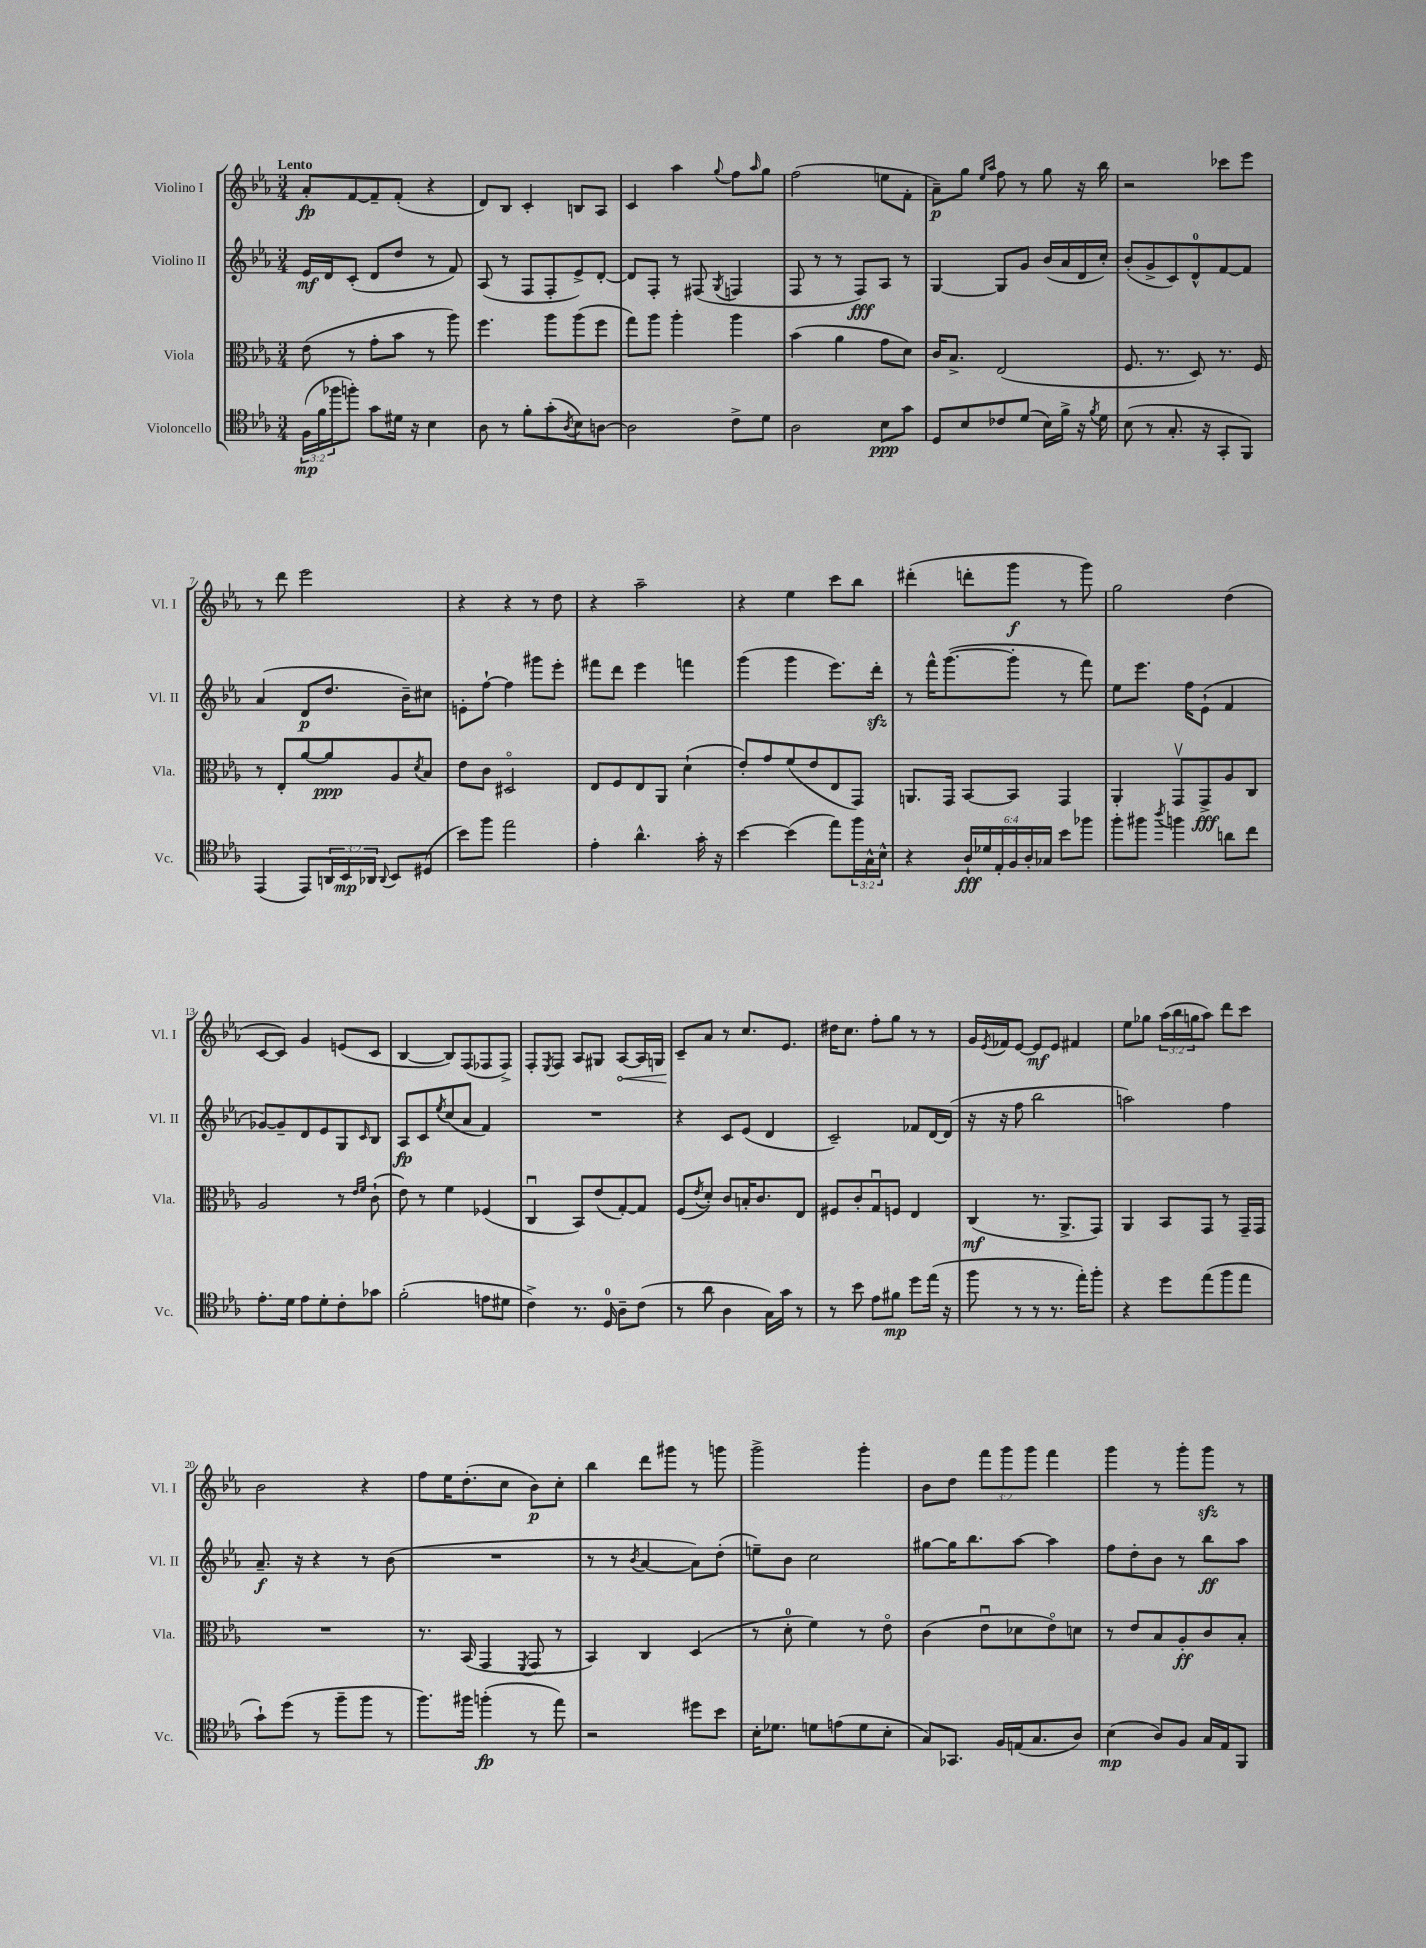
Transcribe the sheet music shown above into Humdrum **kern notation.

**kern	**kern	**kern	**kern
*staff4	*staff3	*staff2	*staff1
*clefC4	*clefC3	*clefG2	*clefG2
*k[b-e-a-]	*k[b-e-a-]	*k[b-e-a-]	*k[b-e-a-]
*M3/4	*M3/4	*M3/4	*M3/4
(24F	(8e-	16e-	8a-'
24f	.	.	.
.	.	16d	.
24ff-	.	.	.
8ff')	8r	(8c'	[8f
8g	8g'	8d	8f~]
16d#	8b-	8dd	(8f'
16r	.	.	.
4B-	8r	8r	4r
.	8aa-)	8f)	.
=	=	=	=
8A-	4.ff	(8A-	8d)
8r	.	8r	8B-
8f'	.	8F	4c'
(8g'	8aa-	8F'	.
8qA-	.	.	.
8B-)	(8aa-	8e-^)	8B
[8A	8ff	[8d'	8A-
=	=	=	=
2A]	8gg)	8d]	4c
.	8aa-	8F'	.
.	4aa-'	8r	4aa-
.	.	(8F#	.
.	.	8qG	8qqgg
8c^	4aa-	4F	8ff
.	.	.	16qqaa-
8d	.	.	8gg
=	=	=	=
2A-	(4b-	8F	(2ff
.	.	8r	.
.	4a-	8r	.
.	.	8F)	.
8B-	8g	8A-	8ee
8g	8d)	8r	8f'
=	=	=	=
8D	16c	[4G	8a-~)
.	8.B-^	.	.
8B-	.	.	8gg
.	.	.	16qqee-
.	.	.	16qqaa-
8c-	(2E-	8G]	8ff
(8d	.	8g	8r
16B-)	.	(16b-	8gg
16f^	.	16a-	.
16r	.	16d	16r
8qf	.	.	.
16d	.	16cc')	16bb-
=	=	=	=
(8B-	8.F	(8b-'	2r
8r	.	8g^	.
.	8.r	.	.
8.G'	.	8c)	.
.	8D)	8d^^	.
16r	.	.	.
8GG'	8.r	[8f	8ccc-
8FF)	.	8f]	8eee-
.	16F	.	.
=	=	=	=
(4EE-	8r	(4a-	8r
.	8E-'	.	8ddd
8EE-)	[8a-	8d	2eee-
24AA	8a-]	8.dd	.
24BB-	.	.	.
24AA-	.	.	.
8qqAA-	.	.	.
8BB-	8A-	.	.
.	.	16b-~)	.
.	8qd	.	.
(8D#	8B-	8cc#	.
=	=	=	=
8b-)	8e-	8e'	4r
8ff	8c	[8ff`	.
2ee-	2D#o	4ff]	4r
.	.	8ggg#	8r
.	.	8eee-'	8dd
=	=	=	=
4e-'	8E-	8fff#	4r
.	8F	8ddd	.
4.a-^^	8E-	4eee-	2aa-~
.	8AA-	.	.
.	(4d`	4fff	.
16g'	.	.	.
16r	.	.	.
=	=	=	=
[4b-	8e-')	(4ggg	4r
.	8g	.	.
(4b-]	(8f	4ggg	4ee-
.	8e-	.	.
8ee-)	8E-	8.eee-)	8ccc
24ff	8GG)	.	8bb-
24G^^	.	.	.
.	.	16ddd'	.
24B-^^	.	.	.
=	=	=	=
4r	8.AA	8r	(4ddd#'
.	.	16fff^^	.
.	16GG	([8.ggg	.
24A-`	[8BB-	.	8ddd'
24d-	.	.	.
24E-'	.	.	.
24F	8BB-]	8ggg']	8ggg
24A-'	.	.	.
24G-	.	.	.
8b-	4GG	8r	8r
8ff-	.	8fff)	8ggg)
=	=	=	=
8ff'	4AA-'	8ee-	2gg
8ff#	.	8.eee-	.
8qaa-	.	.	.
4ff	8GGv	.	.
.	.	16ff	.
.	8GG^	(8e-`	.
8a	8A-	4f	(4dd
8cc	8C	.	.
=	=	=	=
8.e-'	2A-	[8g-)	[8c
.	.	8g-~]	8c])
16d	.	.	.
8e-	.	8d	4g
8d'	.	8e-	.
8c'	8r	8G	(8e
.	16qqe-	.	.
.	16qqf	16qqc	.
8g-	(8c`	8B-	8c
=	=	=	=
(2f'	8e-)	8A-	[4B-
.	8r	8c	.
.	.	8qee-	.
.	4f	(8cc	8B-])
.	.	8a-	(8F
8e	(4F-	4f)	8F-
8d#	.	.	8F-^)
=	=	=	=
4c^)	4Cu	2.r	8F'
.	.	.	8qE-
.	.	.	8F
8.r	8BB-)	.	8A-
.	(8e-	.	8G#
16D	.	.	.
8A-~	[8G')	.	[8A-
(8c	8G]	.	16A-]
.	.	.	16G
=	=	=	=
8r	(8F	4r	8c~
.	8qe-	.	.
8a-	8d')	.	8a-
4A-	8c	8c	8r
.	16B'	(8e-	8.cc
.	8.c	.	.
16G)	.	4d	.
16g	.	.	8.e-
8r	8E-	.	.
=	=	=	=
8r	8F#	2c~)	16dd#
.	.	.	8.cc
8b-	8c'	.	.
8e-	8Gu	.	8ff'
8f#	8F	.	8gg
8dd	4E-	8f-	8r
(16ee-	.	[16d	8r
16r	.	(16d]	.
=	=	=	=
8ff	(4C	16r	16g
.	.	.	8qe-
.	.	16r	16f-
8r	.	8ff	[8e-
8r	8.r	2bb-	8e-]
8.r	.	.	8e-
.	8.AA-^	.	.
.	.	.	4f#
16ee-')	.	.	.
8ff'	8GG)	.	.
=	=	=	=
4r	4AA-	2aa)	8ee-
.	.	.	8gg-
8dd	8BB-	.	(24aa-
.	.	.	24bb-
.	.	.	24gg
(8ee-	8GG	.	8aa-)
8ff	8r	4ff	8ddd
8ee-	16GG~	.	8ccc
.	16GG	.	.
=	=	=	=
8g`)	2.r	8.a-~	2b-
(8dd	.	.	.
.	.	16r	.
8r	.	4r	.
8ff~	.	.	.
8ff	.	8r	4r
8r	.	(8b-	.
=	=	=	=
8.ff)	8.r	2.r	8ff
.	.	.	16ee-
16ff#	(16BB-	.	(8.dd'
(4ff'	4GG	.	.
.	.	.	8cc
.	8qFF	.	.
8r	8GG	.	8b-)
8ee-)	8r	.	8cc'
=	=	=	=
2r	4BB-)	8r	4bb-
.	.	8r	.
.	.	8qb-	.
.	4C	[4a-	8ddd
.	.	.	8ggg#
8dd#	(4D	8a-])	8r
8b-	.	(8dd'	8ggg
=	=	=	=
16B-'	8r	8ee~)	2ggg^
8.d-	.	.	.
.	8d'	8b-	.
8d	4f)	2cc	.
(8e	.	.	.
8d	8r	.	4ggg'
8B-'	8e-o	.	.
=	=	=	=
8G)	(4c	[8gg#	8b-
8.GG-	.	16gg#]	8dd
.	.	8.bb-	.
.	8e-u	.	12fff
16F	.	.	.
.	.	.	12ggg
(16E	8d-	[8aa-	.
.	.	.	12ggg
8.G	.	.	.
.	8e-o)	4aa-]	4fff
8A-)	8d	.	.
=	=	=	=
(4B-	8r	8ff	4ggg
.	8e-	8dd'	.
8A-)	8B-	8b-	8r
8F	8A-'	8r	8ggg'
16G	8c	8bb-	8ggg
16E-	.	.	.
8FF	8B-'	8aa-	8r
==	==	==	==
*-	*-	*-	*-
